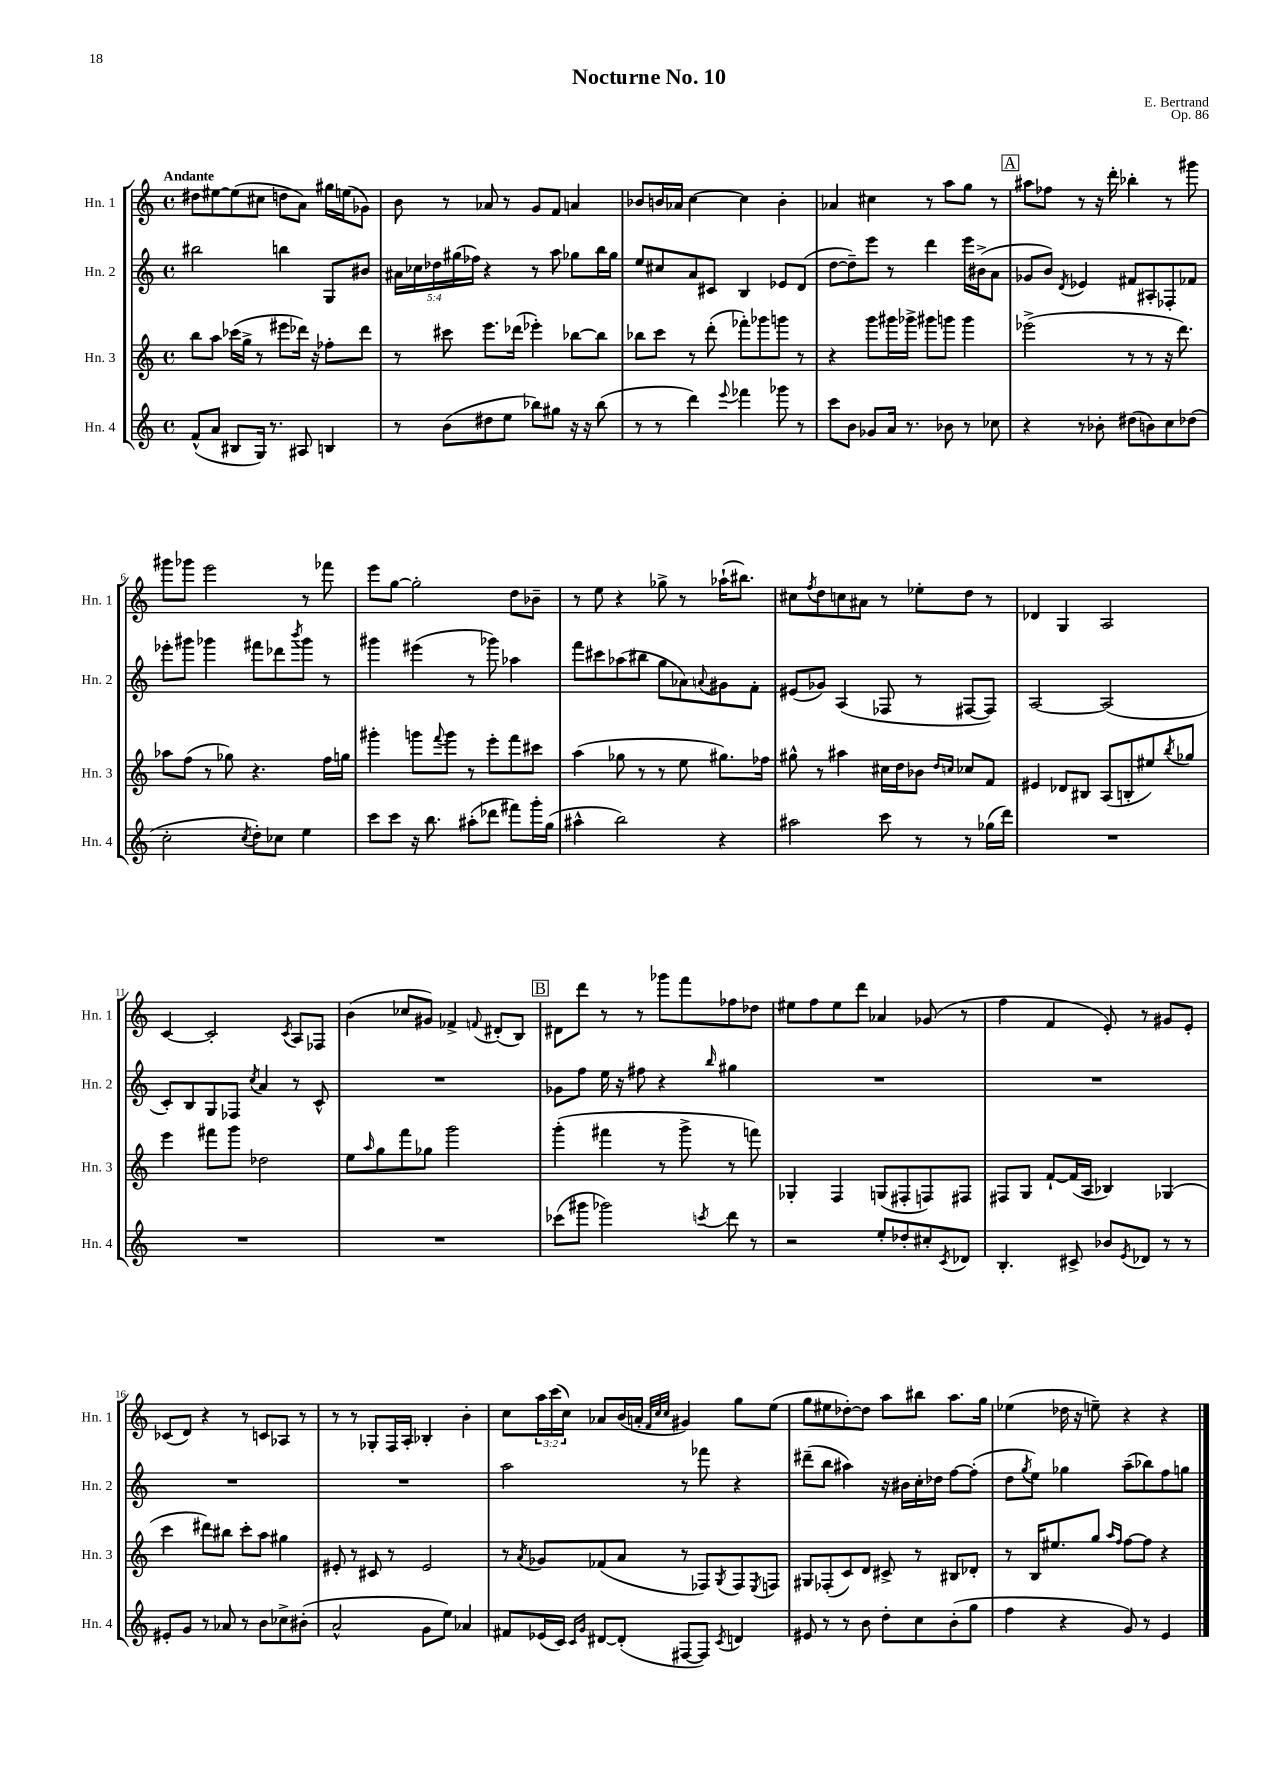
\header { title = "Nocturne No. 10" composer = "E. Bertrand" opus = "Op. 86" }
<<
\new StaffGroup <<
\new Staff = "s0" \with { instrumentName = "Hn. 1" shortInstrumentName = "Hn. 1" } {
    \clef treble \key c \major \defaultTimeSignature \time 4/4 \override Staff.TupletNumber.text = #tuplet-number::calc-fraction-text \tempo "Andante"
    dis''8 eis''8~ eis''8( cis''8 d''8 a'8) gis''16 e''16( ges'8) |
    b'8 r8 aes'8 r8 g'8 f'8 a'4 |
    bes'8 b'16 aes'16 c''4~ c''4 b'4-. |
    aes'4 cis''4 r8 a''8 g''8 r8 |
    \mark \markup { \box "A" } ais''8 fes''8 r8 r16 d'''16-. bes''4-. r8 gis'''8 |
    gis'''8 ges'''8 e'''2 r8 fes'''8 |
    e'''8 g''8~ g''2-. d''8 bes'8-- |
    r8 e''8 r4 ges''8-> r8 aes''16-!( bis''8.) |
    cis''8 \acciaccatura { f''8 } d''8 c''8 ais'8 r8 ees''8-. d''8 r8 |
    des'4 g4 a2 |
    c'4~ c'2-. \acciaccatura { c'8 } a8 fes8 |
    b'4( ces''8 gis'8) fes'4-> \appoggiatura { f'8 } dis'8-.( b8) |
    \mark \markup { \box "B" } dis'8 d'''8 r8 r8 ges'''8 f'''8 fes''8 des''8 |
    eis''8 f''8 eis''8 d'''8 aes'4 ges'8( r8 |
    f''4 f'4 e'8-.) r8 gis'8 e'8-. |
    ces'8( d'8) r4 r8 c'8 aes8 r8 |
    r8 r8 ges8-. f16 a16-. bes4-. b'4-. |
    c''8 \tuplet 3/2 { a''16 c'''16( c''16) } aes'8 b'16( a'16-. \grace { f'32 c''32 c''32 } gis'4) g''8 e''8( |
    g''8 eis''8 des''8~-.) des''8 a''8 bis''8 a''8. g''16 |
    ees''4( des''16 r16 e''8--) r4 r4 \bar "|." |
}
\new Staff = "s1" \with { instrumentName = "Hn. 2" shortInstrumentName = "Hn. 2" } {
    \clef treble \key c \major \defaultTimeSignature \time 4/4 \override Staff.TupletNumber.text = #tuplet-number::calc-fraction-text
    bis''2 b''4 g8 bis'8 |
    \tuplet 5/4 { ais'16 ces''16 des''16 gis''16( fes''16) } r4 r8 a''8 ges''8 b''16 ges''16 |
    e''8 cis''8 a'8 cis'8 b4 ees'8 d'8( |
    d''8~ d''8--) e'''8 r8 d'''4 e'''16 bis'16->( a'8 |
    \mark \markup { \box "A" } ges'8 b'8) \acciaccatura { d'8 } ees'4 fis'8 ais8-. fes8-. fes'8 |
    ees'''8-. gis'''8 ges'''4 fis'''8 des'''8 \acciaccatura { b'''8 } ges'''8 r8 |
    gis'''4 eis'''4( r8 ges'''8) aes''4 |
    f'''8 cis'''8 aes''8( bis''8 g''8 aes'8) \appoggiatura { a'8 } gis'8 f'8-. |
    eis'8( ges'8) a4( fes8 r8 fis8~ fis8) |
    a2~ a2( |
    c'8-.) b8 g8 fes8 \acciaccatura { c''8 } a'4 r8 c'8-^ |
    R1 |
    \mark \markup { \box "B" } ges'8 f''8 e''16 r16 fis''8 r4 \grace { b''16 } gis''4 |
    R1 |
    R1 |
    R1 |
    R1 |
    a''2 r8 fes'''8 r4 |
    dis'''8--( b''8 ais''4) r16 bis'16 c''16-. des''16 f''8~ f''8-.( |
    d''8 \acciaccatura { g''8 } e''8) ges''4 a''8--( bes''8) f''8 g''8 \bar "|." |
}
\new Staff = "s2" \with { instrumentName = "Hn. 3" shortInstrumentName = "Hn. 3" } {
    \clef treble \key c \major \defaultTimeSignature \time 4/4
    b''8 a''8 ces'''16( g''16-> r8 eis'''8 des'''16) r16 fes''8-. des'''8 |
    r8 cis'''8 e'''8. des'''16( ees'''4-.) bes''8~ bes''8 |
    bes''8 c'''8 r8 d'''8-.( fes'''8-.) ges'''8 g'''8 r8 |
    r4 g'''8 gis'''16 ges'''16-> gis'''8 g'''8 g'''4 |
    \mark \markup { \box "A" } ees'''2->( r8 r8 r16 d'''8.) |
    aes''8 f''8( r8 ges''8) r4. f''16 g''16 |
    gis'''4-. g'''8 \appoggiatura { f'''8 } g'''8 r8 e'''8-. f'''8 cis'''8 |
    a''4( ges''8 r8 r8 e''8 gis''8.) fes''16 |
    gis''8-^ r8 ais''4 cis''16 d''16 bes'8 \grace { d''16 c''16 } ces''8 f'8 |
    eis'4 des'8 bis8 a8( b8-. eis''8) \acciaccatura { b''8 } ges''8 |
    e'''4 fis'''8 g'''8 des''2 |
    e''8 \grace { a''16 } g''8 f'''8 ges''8 g'''2 |
    \mark \markup { \box "B" } g'''4-.( fis'''4 r8 g'''8-> r8 f'''8) |
    ges4-. f4 g8( fis8-. f8) fis8 |
    fis8 g8 f'8~-! f'16( a16 bes4) ges4( |
    c'''4 dis'''8) bis''8 c'''8-. a''8 gis''4 |
    eis'8-. r8 cis'8 r8 eis'2 |
    r8 \acciaccatura { a'8 } ges'8 fes'8( a'8 r8 fes8) \acciaccatura { g8 } fes8 \acciaccatura { e8 } f8 |
    gis8 fes8-.( c'8) d'8 cis'8-> r8 bis8 des'8-. |
    r8 b16 eis''8. g''8 \grace { a''16 f''16 } f''8~ f''8 r4 \bar "|." |
}
\new Staff = "s3" \with { instrumentName = "Hn. 4" shortInstrumentName = "Hn. 4" } {
    \clef treble \key c \major \defaultTimeSignature \time 4/4
    f'8-^( a'8 bis8 g16) r8. ais8 b4 |
    r8 b'8( dis''8 e''8 bes''8) gis''8 r16 r16 bes''8( |
    r8 r8 d'''4) \appoggiatura { e'''8 } fes'''4 ges'''8 r8 |
    c'''8 b'8 ges'8 a'16 r8. bes'8 r8 ces''8 |
    \mark \markup { \box "A" } r4 r8 bes'8-. dis''8( b'8) c''8 des''8( |
    c''2-. \acciaccatura { c''8 } d''8-.) ces''8 e''4 |
    c'''8 c'''8 r16 b''8. ais''8-.( des'''8 fis'''8) g'''16-. g''16( |
    ais''4-^ b''2) r4 |
    ais''2 c'''8 r8 r8 ges''16( d'''16) |
    R1 |
    R1 |
    R1 |
    \mark \markup { \box "B" } ces'''8( gis'''8 ges'''2) \acciaccatura { c'''8 } d'''8 r8 |
    r2 e''8-. des''8-. cis''8-. \acciaccatura { c'8 } des'8 |
    b4.-. cis'8-> bes'8 \acciaccatura { e'8 } des'8 r8 r8 |
    eis'8-. g'8 r8 aes'8 r8 b'8 ces''8-> bis'8-.( |
    a'2-^ g'8 e''8) aes'4 |
    fis'8 ees'16( c'16) \grace { c'16 g'16 } dis'8~ dis'8-.( fis8~ fis8) \acciaccatura { c'8 } d'4 |
    eis'8 r8 r8 b'8 d''8-. c''8 b'8-.( g''8 |
    f''4 r4 g'8) r8 e'4 \bar "|." |
}
>>
>>
